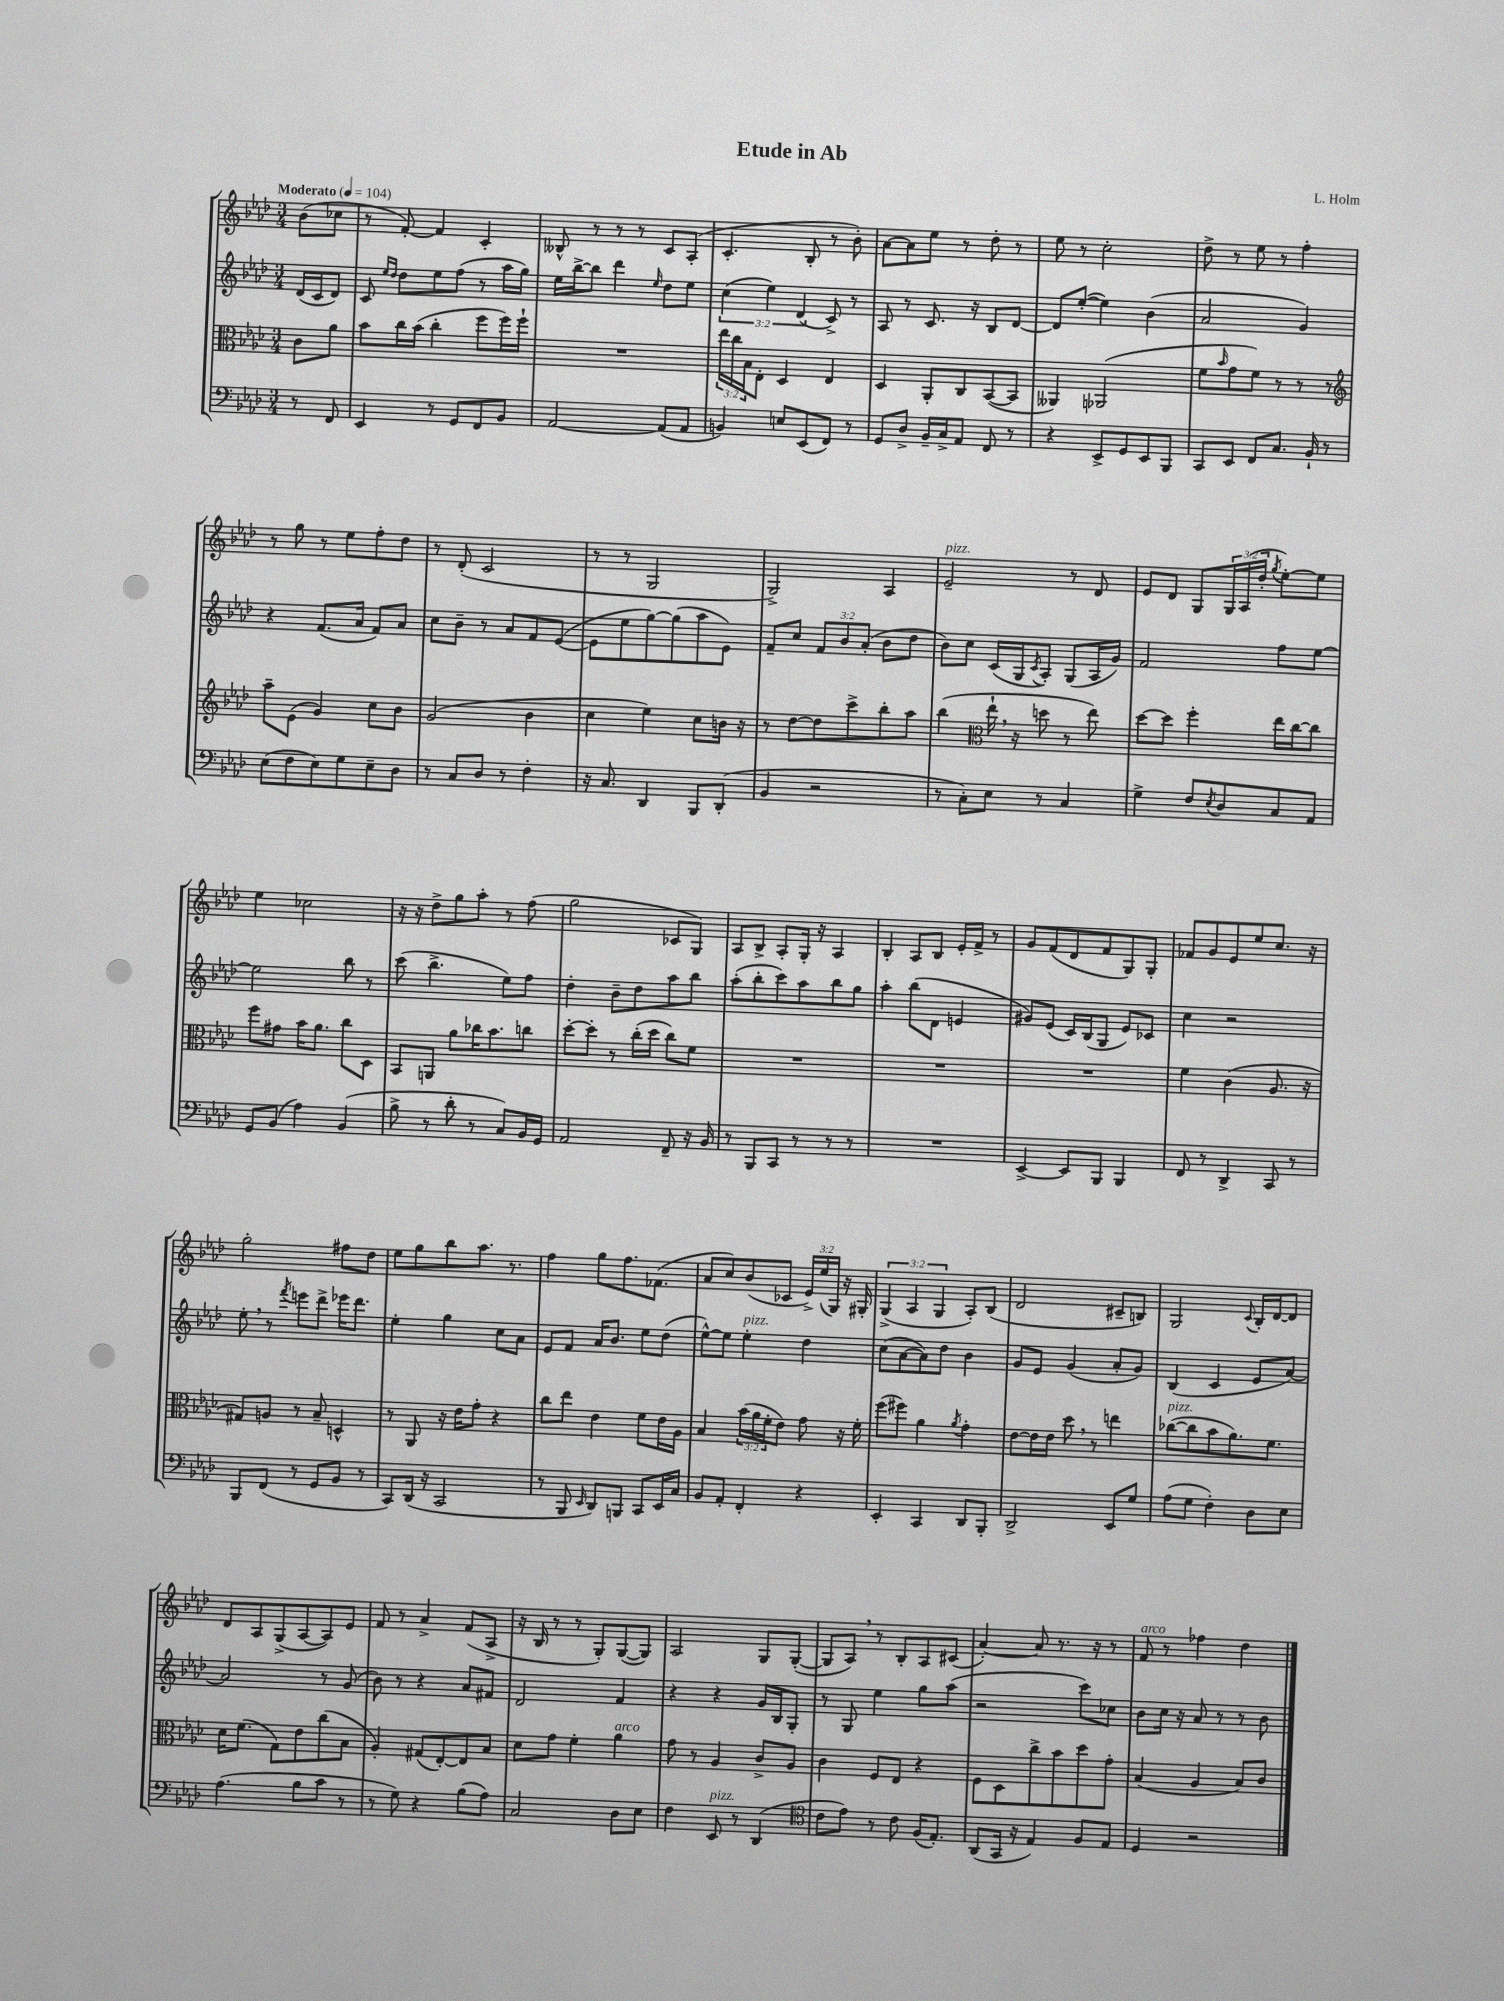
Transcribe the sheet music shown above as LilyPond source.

\header { title = "Etude in Ab" composer = "L. Holm" }
<<
\new StaffGroup <<
\new Staff = "s0" {
    \clef treble \key aes \major \numericTimeSignature \time 3/4 \override Staff.TupletNumber.text = #tuplet-number::calc-fraction-text \partial 4 \tempo "Moderato" 4 = 104
    bes'8( ces''8 |
    r8 f'8~-.) f'4 c'4-. |
    beses8-^ r8 r8 r8 c'8 aes8-.( |
    c'4.-. bes8-. r8 bes'8-.) |
    aes'8~ aes'8 ees''8 r8 des''8-. r8 |
    ees''8 r8 c''2-. |
    des''8-> r8 ees''8 r8 f''4-. |
    r8 g''8 r8 ees''8 f''8-. des''8 |
    r8 des'8-.( c'2 |
    r8 r8 g2 |
    g2->) aes4 |
    ees'2--^\markup { \italic "pizz." } r8 des'8 |
    ees'8 des'8 g8 \tuplet 3/2 { g16 aes16( des''16-. } \acciaccatura { g''8 } ees''8~-.) ees''8 |
    ees''4 ces''2 |
    r16 r16 des''8-> g''8 aes''8-. r8 f''8( |
    g''2 ces'8 g8) |
    aes8 bes8-> aes8-. g16-. r16 aes4 |
    bes4-. aes8 bes8 ees'16-. f'16-> r8 |
    g'8 f'8( des'8 f'8 g8) g8-. |
    fes'8 g'8 ees'8 ees''8 c''8. r16 |
    g''2-. fis''8 des''8 |
    ees''8 g''8 bes''8 aes''8. r8. |
    f''4 g''8 f''8. fes'8.( |
    aes'8 c''8) bes'8( ces'8 \tuplet 3/2 { ees'16->) ees''16( g16) } r16 gis16-. |
    \tuplet 3/2 { g4->( aes4 g4 } aes8-.) bes8( |
    des'2 cis'8-- b8) |
    g2 \appoggiatura { c'8 } bes16-. des'16~ des'8 |
    des'8 aes8 g8->( aes8~ aes8) ees'8 |
    f'8 r8 aes'4-> f'8( aes8-> |
    r16 bes16 r8 r8 g8-.) g8~( g8) |
    aes2 g8 g8~-.( |
    g8 aes8) \breathe r8 bes8-. aes8 cis'8( |
    aes'4~-.) aes'8 r8. r16 r8 |
    f'8^\markup { \italic "arco" } r8 fes''4 des''4 \bar "|." |
}
\new Staff = "s1" {
    \clef treble \key aes \major \numericTimeSignature \time 3/4 \override Staff.TupletNumber.text = #tuplet-number::calc-fraction-text \partial 4
    des'16( c'16 des'8) |
    c'8 \grace { ees''16 des''16 } des''8 ees''8 f''8( r8 aes''16 g''16) |
    ees''16 bes''16~-> bes''8 des'''4 \grace { ees''16 } des''8 ees''8 |
    \tuplet 3/2 { c''4( ees''4) des'4( } c'8->) r8 |
    aes8 r8 c'8. r16 bes8 des'8~ |
    des'8 ees''8~-.( ees''4) bes'4( |
    aes'2 g'4) |
    r4 f'8.( aes'16 f'8) aes'8 |
    c''8 bes'8-- r8 aes'8 f'8 ees'8~( |
    ees'8 ees''8 g''8~) g''8( aes''8 ees'8) |
    f'8-- c''8 \tuplet 3/2 { f'8 bes'8 aes'8-.( } bes'8 des''8 |
    bes'8) c''8 c'16( g16 \acciaccatura { c'8 } aes8-.) g8( aes16 g'16) |
    f'2 f''8 ees''8~ |
    ees''2 bes''8 r8 |
    c'''8( bes''4.-> ees''8) f''8 |
    des''4-. bes'8-- des''8 aes''8 bes''8 |
    aes''8-.( bes''8-. c'''8) aes''8 bes''8 g''8 |
    aes''4-. bes''8( des'8 e'4 |
    gis'8) ees'8( c'16) bes16( g8 ees'8) ces'8 |
    c''4 r2 |
    ees''8-. \breathe r8 \acciaccatura { f'''8 } e'''8 des'''8-> ees'''16 des'''8. |
    ees''4-. g''4 c''8 aes'8 |
    ees'8 f'8 aes'16 bes'8. ees''8 des''8( |
    ees''8~-^) ees''8 ees''4-.^\markup { \italic "pizz." } des''4 |
    c''8( aes'8~ aes'8) des''8 bes'4 |
    g'8 ees'8 g'4( aes'8-. g'8) |
    bes4( c'4 ees'8 aes'8~) |
    aes'2 r8 g'8( |
    bes'8) r8 r4 aes'8 fis'8 |
    des'2 f'4 |
    r4 r4 g'16 bes16 g8-. |
    r8 g8 ees''4 g''8 aes''8( |
    r2 c'''8) ces''8 |
    bes'8 c''16 r16 aes'8 r8 r8 bes'8 \bar "|." |
}
\new Staff = "s2" {
    \clef alto \key aes \major \numericTimeSignature \time 3/4 \override Staff.TupletNumber.text = #tuplet-number::calc-fraction-text \partial 4
    c'8 aes'8 |
    bes'8 c''16 bes'16( c''4-. f''8 f''16) f''16-! |
    R2. |
    \tuplet 3/2 { ees''16 c''16 bes16 } ees8-. des4 ees4 |
    des4 aes,8-. c8 bes,8~( bes,8 |
    aeses,4) aes,2( |
    f'8 \grace { bes'16 } g'8 f'8) r8 r8 r8 |
    \clef treble aes''8-- ees'8( g'4) c''8 bes'8 |
    g'2( bes'4 |
    c''4 ees''4) c''8 b'16 r16 |
    r8 des''8~ des''8 c'''8-> bes''8-. aes''8 |
    bes''4( \clef alto ees''16-! \breathe r16 d''8 r8 ees''8) |
    des''8~ des''8 f''4-. ees''16 c''16~ c''8 |
    f''8 gis'8 bes'16 aes'8. c''8 des8 |
    bes,8 a,8 aes'8 ces''16 bes'8. c''8 |
    des''8~-. des''8-. r8 c''16-.( des''16 c''8) f'8 |
    R2. |
    R2. |
    R2. |
    f'4 c'4( aes8. r16 |
    gis8) a8 r8 bes8-- d4-^ |
    r8 aes,8 r16 ees'16 g'8-. r4 |
    c''8 ees''8 ees'4 f'8 ees'16 aes16 |
    bes4 \tuplet 3/2 { bes'16( aes'16 f'16-. } ees'8) g'8 r16 f'16-. |
    f''8( fis''8) aes'4 \acciaccatura { aes'8 } g'4-. |
    ees'8~ ees'16 ees'16 des''8 \breathe r8 e''4 |
    ces''8~^\markup { \italic "pizz." }( ces''8 bes'8 aes'8.) f'8. |
    des'16 f'8.( g8) ees'8 c''8( bes8 |
    aes4-.) gis8( ees8~-.) ees8 bes8 |
    des'8 g'8 f'4-. aes'4^\markup { \italic "arco" } |
    g'8 r8 aes4 c'8-> aes8 |
    c'4 f8 ees8 r4 |
    f8 des8 c''8-> bes'8 des''8 g'8-. |
    bes4( aes4 bes8) c'8 \bar "|." |
}
\new Staff = "s3" {
    \clef bass \key aes \major \numericTimeSignature \time 3/4 \partial 4
    r8 f,8 |
    ees,4 r8 g,8 f,8 bes,8 |
    aes,2~ aes,8( aes,8 |
    b,4) e8 ees,8( f,8) r8 |
    g,8 des8-> bes,16-- c16-> aes,8 f,8 r8 |
    r4 ees,8-> g,8 ees,8 bes,,8 |
    c,8 ees,8 f,8 c8. bes,16-! r8 |
    ees8( f8 ees8) g8 ees8-- des8 |
    r8 c8 des8 r8 f4-. |
    r16 c8. des,4 bes,,8 des,8-.( |
    bes,4 r2 |
    r8 c8-.) ees8 r8 c4 |
    g4-> f8 \acciaccatura { ees8 } des8 c8 aes,8 |
    g,8 bes,8( aes4) bes,4( |
    bes8-> r8 des'8-. r8 c8) bes,16 g,16 |
    aes,2 f,8-- r16 bes,16 |
    r8 bes,,8 c,8 r8 r8 r8 |
    R2. |
    ees,4~-> ees,8 bes,,8 bes,,4 |
    f,8 r8 des,4-> c,8 r8 |
    bes,,8 f,8( r8 g,8 bes,8 r8 |
    c,8) des,16( r16 c,2 |
    r8 bes,,8 \grace { ees,16 } des,8) b,,8 c,8 ees,16 c16 |
    bes,8 aes,8-. f,4-. r4 |
    ees,4-. c,4 des,8 bes,,8-. |
    des,2-> ees,8 g8 |
    aes8( g8 f4-.) des8 ees8 |
    aes4.( bes8 c'8 r8 |
    r8 g8) r4 bes8( aes8) |
    c2 des8 ees8 |
    f4 ees,8^\markup { \italic "pizz." } r8 des,4( |
    \clef tenor c'8 ees'8) r8 c'8 f16( ees8.-.) |
    aes,8( g,16 r16 ees4) f8 ees8 |
    des4 r2 \bar "|." |
}
>>
>>
\layout { \context { \Score \remove "Bar_number_engraver" } }
